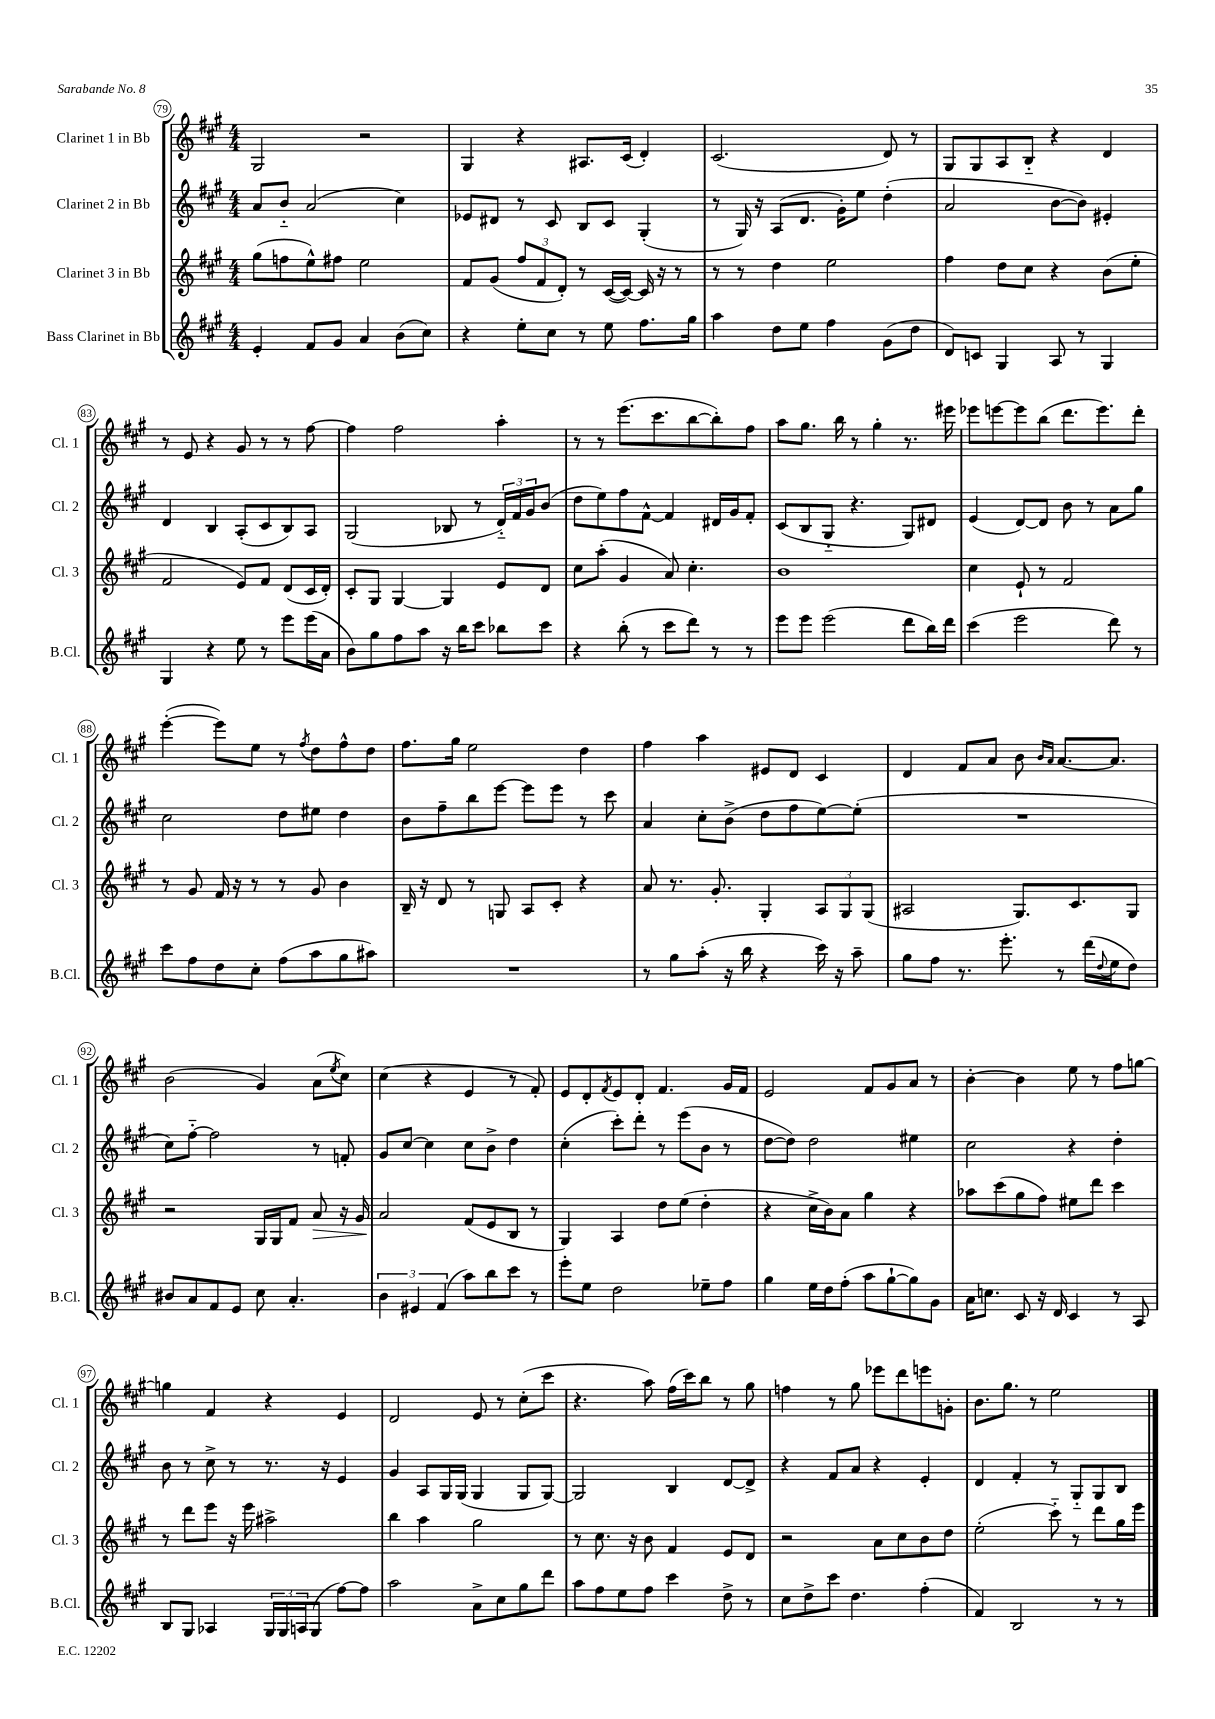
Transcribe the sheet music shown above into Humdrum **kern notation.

**kern	**kern	**kern	**kern
*staff4	*staff3	*staff2	*staff1
*clefG2	*clefG2	*clefG2	*clefG2
*k[f#c#g#]	*k[f#c#g#]	*k[f#c#g#]	*k[f#c#g#]
*M4/4	*M4/4	*M4/4	*M4/4
4e'/	(8gg#\L	8a/L	2G#/
.	8ff\	8b'~/J	.
8f#/L	8ee^^\)	(2a/	.
8g#/J	8ff#\J	.	.
4a/	2ee\	.	2r
(8b\L	.	4cc#\)	.
8cc#\J)	.	.	.
=	=	=	=
4r	8f#/L	8e-/L	4G#/
.	(8g#/J	8d#/J	.
8ee'\L	12ff#/L	8r	4r
.	12f#/	.	.
8cc#\J	.	8c#/	.
.	12d'/J)	.	.
8r	8r	8B/L	8.A#/L
8ee\	([16c#/LL	8c#/J	.
.	16c#/_JJ)	.	(16c#/Jk
8.ff#\L	16c#/]	(4G#'/	4d'/)
.	16r	.	.
.	8r	.	.
16gg#\Jk	.	.	.
=	=	=	=
4aa\	8r	8r	(2.c#/
.	8r	16G#/)	.
.	.	16r	.
8dd\L	4dd\	(8A/L	.
8ee\J	.	8.d/J	.
4ff#\	2ee\	.	.
.	.	16g#'\LK)	.
.	.	8ee\J	.
(8g#\L	.	(4dd'\	8d/)
8dd\J	.	.	8r
=	=	=	=
8d/L)	4ff#\	2a/	8G#/L
8c/J	.	.	8G#/
4G#/	8dd\L	.	8A/
.	8cc#\J	.	8B'~/J
8A/	4r	[8b\L	4r
8r	.	8b\]J)	.
4G#/	(8b\L	4e#'/	4d/
.	8ee'\J	.	.
=	=	=	=
4G#/	2f#/	4d/	8r
.	.	.	8e/
4r	.	4B/	4r
8ee\	8e/L)	(8A'/L	8g#/
8r	8f#/J	8c#/	8r
8eee\L	(8d/L	8B/)	8r
(16eee\L	16c#/L	8A/J	[8ff#\
16a\JJ	16d'/JJ)	.	.
=	=	=	=
8b\L)	8c#'/L	(2G#/	4ff#\]
8gg#\	8G#/J	.	.
8ff#\	[4G#/	.	2ff#\
8aa\J	.	.	.
16r	4G#/]	8B-/	.
16bb\LK	.	.	.
8ccc#\J	.	8r	.
8bb-\L	8e/L	24d'~/LL)	4aa'\
.	.	24f#/	.
.	.	24g#/J	.
8ccc#\J	8d/J	(8b/J	.
=	=	=	=
4r	8cc#\L	8dd\L	8r
.	(8aa'\J	8ee\)	8r
(8bb'\	4g#/	8ff#\	(8.eee\L
8r	.	[8f#^^\J	.
.	.	.	8.ccc#\
8ccc#\L	8a/)	4f#/]	.
8ddd\J)	4.cc#'\	.	[8bb\
8r	.	16d#/LL	8bb'\])
.	.	16g#/J	.
8r	.	8f#'/J	8ff#\J
=	=	=	=
8eee\L	1b	(8c#/L	8aa\L
8eee\J	.	8B/	8.gg#\J
(2eee\	.	8G#'~/J	.
.	.	.	16bb\
.	.	4.r	8r
.	.	.	4gg#'\
8ddd\L	.	8G#/L)	8.r
16bb\L)	.	8d#/J	.
16ddd\JJ	.	.	16eee#\
=	=	=	=
(4ccc#\	4cc#\	(4e/	8eee-\L
.	.	.	[8eee\
2eee\	8e`/	[8d/L)	8eee\]
.	8r	8d/]J	(8bb\J
.	2f#/	8b\	8.ddd\L
.	.	8r	.
.	.	.	8.eee\)
8ddd\)	.	8a\L	.
8r	.	8gg#\J	8ddd'\J
=	=	=	=
8ccc#\L	8r	2cc#\	([4eee'\
8ff#\	8g#/	.	.
8dd\	16f#/	.	8eee\]L)
.	16r	.	.
8cc#'\J	8r	.	8ee\J
(8ff#\L	8r	8dd\L	8r
.	.	.	8qff#/
8aa\	8g#/	8ee#\J	8dd\L
8gg#\	4b\	4dd\	8ff#^^\
8aa#\J)	.	.	8dd\J
=	=	=	=
1r	16B~/	8b\L	8.ff#\L
.	16r	.	.
.	8d/	8ff#~\	.
.	.	.	16gg#\Jk
.	8r	8bb\	2ee\
.	8G/	[8eee\J	.
.	8A/L	8eee\]L	.
.	8c#'/J	8eee\J	.
.	4r	8r	4dd\
.	.	8ccc#\	.
=	=	=	=
8r	8a/	4a/	4ff#\
8gg#\L	8.r	.	.
(8aa'\J	.	8cc#'\L	4aa\
.	8.g#'/	.	.
16r	.	(8b^\J	.
16bb\	.	.	.
4r	4G#'/	8dd\L	8e#/L
.	.	8ff#\	8d/J
16ccc#\)	12A/L	[8ee\)	4c#/
16r	.	.	.
.	12G#/	.	.
8aa~\	.	(8ee'\]J	.
.	(12G#/J	.	.
=	=	=	=
8gg#\L	2A#/	1r	4d/
8ff#\J	.	.	.
8.r	.	.	8f#/L
.	.	.	8a/J
8.eee'\	.	.	.
.	8.G#/L)	.	8b\
.	.	.	16qqb/LL
.	.	.	16qqa/JJ
8r	.	.	[8.a/L
.	8.c#/	.	.
(16ddd\LL	.	.	.
8qqdd/	.	.	.
16ee\J	.	.	8.a/]J
8dd\J)	8G#/J	.	.
=	=	=	=
8b#/L	2r	8cc#\L)	(2b\
8a/	.	[8ff#'~\J	.
8f#/	.	2ff#\]	.
8e/J	.	.	.
8cc#\	16G#/LL	.	4g#/)
.	16G#/J	.	.
4.a'/	8f#/J	.	.
.	8a/	8r	(8a\L
.	.	.	8qee/
.	16r	8f'/	8cc#\J)
.	16g#/	.	.
=	=	=	=
6b\	2a/	8g#/L	(4cc#\
.	.	[8cc#/J	.
6e#/	.	.	.
.	.	4cc#\]	4r
(6f#/	.	.	.
8aa\L)	(8f#/L	8cc#\L	4e/
8bb\	8e/	8b^\J	.
8ccc#\J	8B/J	4dd\	8r
8r	8r	.	8f#'/)
=	=	=	=
8eee'\L	4G#/)	(4cc#'\	8e/L
8ee\J	.	.	8d'/
.	.	.	8qf#/
2dd\	4A/	8ccc#'\L)	8e/
.	.	8ddd'\J	8d'/J
.	8dd\L	8r	4.f#/
.	(8ee\J	(8eee\L	.
8ee-~\L	4dd'\	8b\J	.
8ff#\J	.	8r	16g#/LL
.	.	.	16f#/JJ
=	=	=	=
4gg#\	4r	[8dd\L	2e/
.	.	8dd\]J)	.
16ee\LL	16cc#^\LL	2dd\	.
16dd\J	16b\J)	.	.
(8ff#'\J	8a\J	.	.
8aa\L	4gg#\	.	8f#/L
[8gg#`\	.	.	8g#/
8gg#\])	4r	4ee#\	8a/J
8g#\J	.	.	8r
=	=	=	=
16a\LK	8aa-\L	2cc#\	[4b'\
8.cc\J	.	.	.
.	(8ccc#\	.	.
8c#/	8gg#\	.	4b\]
16r	8ff#\J)	.	.
16d/	.	.	.
4c#/	8ee#\L	4r	8ee\
.	8ddd\J	.	8r
8r	4ccc#\	4dd'\	8ff#\L
8A/	.	.	[8gg\J
=	=	=	=
8B/L	8r	8b\	4gg\]
8G#/J	8ddd\L	8r	.
4A-/	8eee\J	8cc#^\	4f#/
.	16r	8r	.
.	16eee\	.	.
24G#/LL	2aa#^\	8.r	4r
24G#/	.	.	.
24A/J	.	.	.
(8G#/J	.	.	.
.	.	16r	.
[8ff#\L)	.	4e/	4e/
8ff#\]J	.	.	.
=	=	=	=
2aa\	4bb\	4g#/	2d/
.	4aa\	8A/L	.
.	.	16G#/L	.
.	.	(16G#/JJ	.
8a^\L	2gg#\	4G#/	8e/
8cc#\	.	.	8r
8gg#\	.	8G#/L	(8cc#'\L
8ddd\J	.	[8G#/J)	8ccc#\J
=	=	=	=
8aa\L	8r	2G#/]	4.r
8ff#\	8.cc#\	.	.
8ee\	.	.	.
.	16r	.	.
8ff#\J	8b\	.	8aa\)
4ccc#\	4f#/	4B/	(16ff#\LL
.	.	.	16ccc#\J)
.	.	.	8bb\J
8dd^\	8e/L	[8d/L	8r
8r	8d/J	8d^/]J	8gg#\
=	=	=	=
8cc#\L	2r	4r	4ff\
8dd^\	.	.	.
8ccc#\J	.	8f#/L	8r
4.dd\	.	8a/J	8gg#\
.	8a\L	4r	8eee-\L
.	8cc#\	.	8ddd\
(4ff#'\	8b\	4e'/	8eee\
.	8dd\J	.	8g'\J
=	=	=	=
4f#/)	(2ee'\	4d/	8.b\L
.	.	.	8.gg#\J
2B/	.	4f#'/	.
.	.	.	8r
.	8ccc#'~\)	8r	2ee\
.	8r	8G#'~/L	.
8r	8ddd\L	8G#/	.
8r	16gg#\L	8B/J	.
.	16eee\JJ	.	.
==	==	==	==
*-	*-	*-	*-
